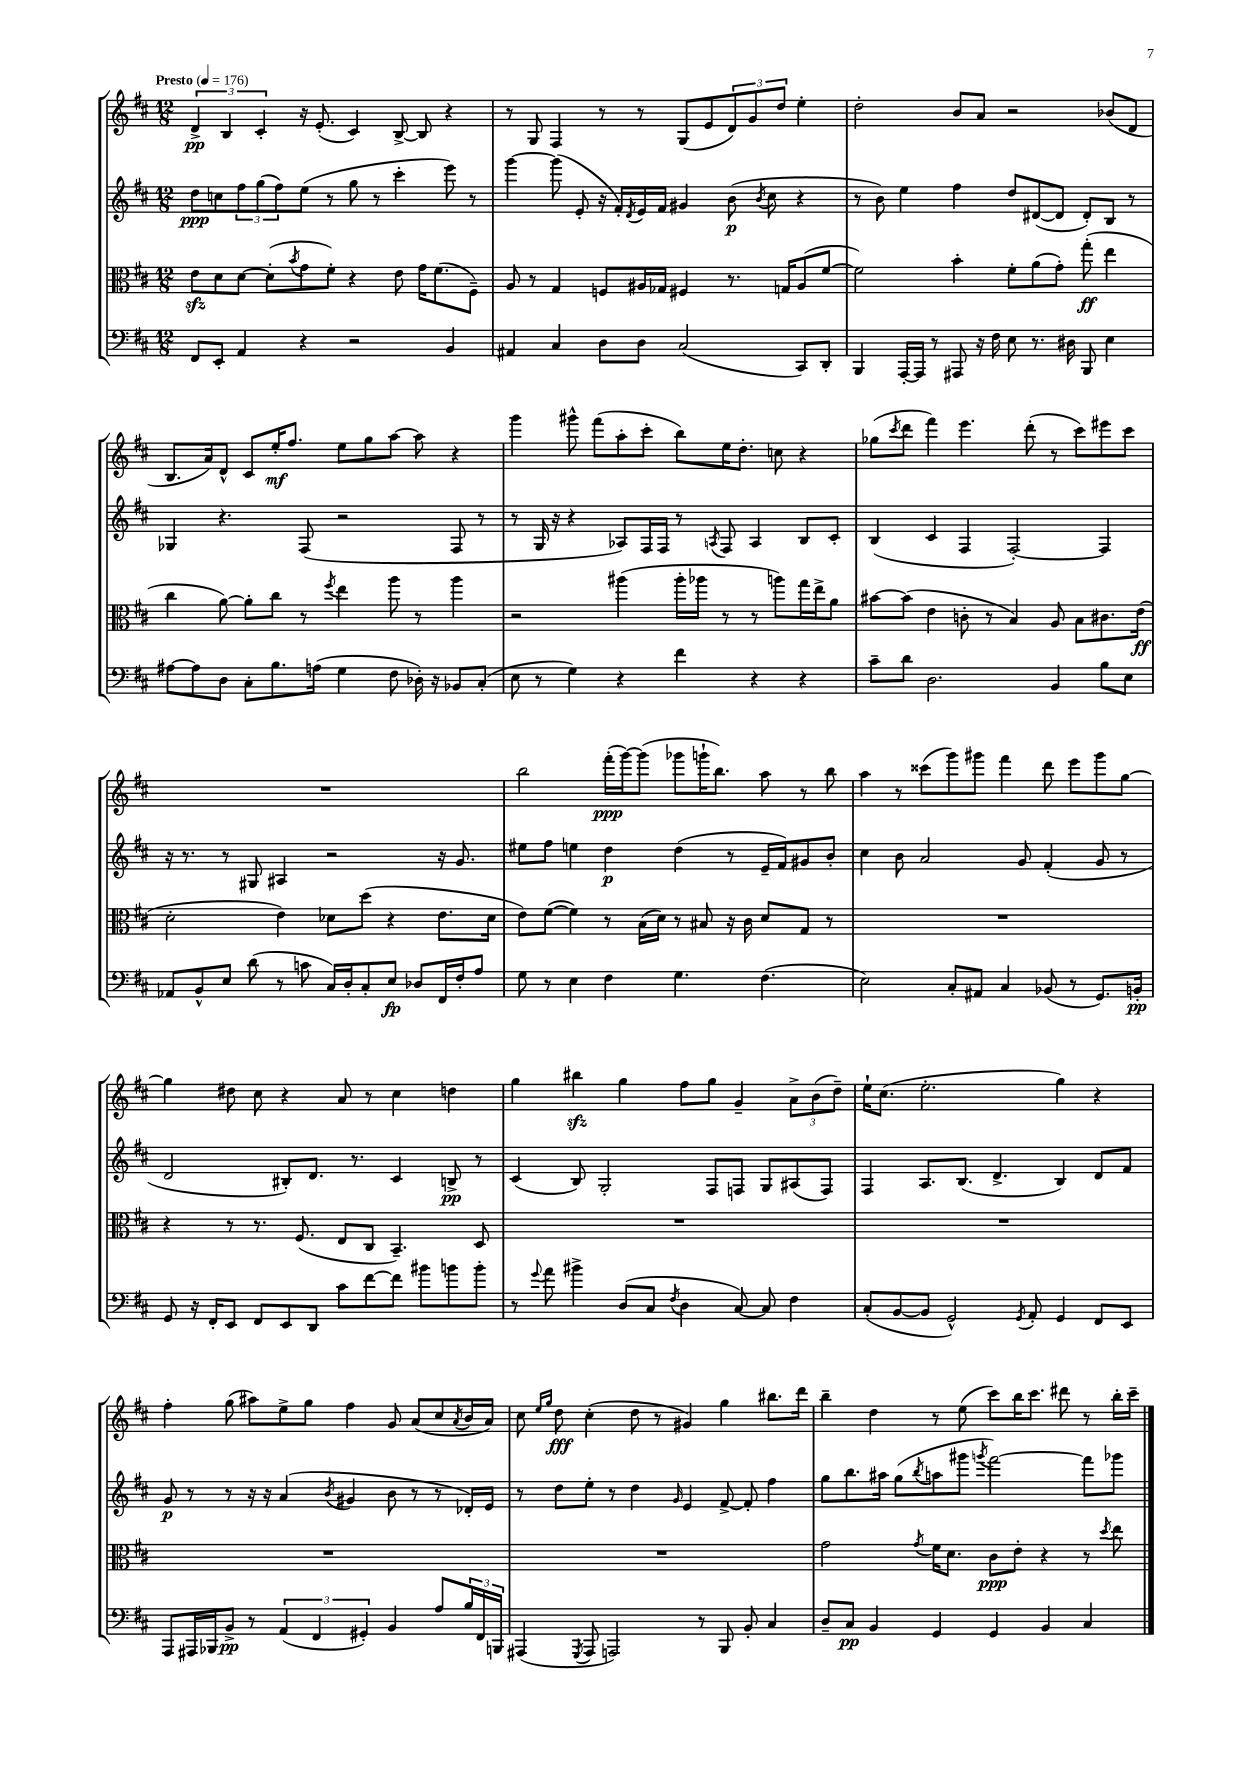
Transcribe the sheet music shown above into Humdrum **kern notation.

**kern	**dynam	**kern	**dynam	**kern	**dynam	**kern	**dynam
*part4	*part4	*part3	*part3	*part2	*part2	*part1	*part1
*staff4	*staff4	*staff3	*staff3	*staff2	*staff2	*staff1	*staff1
*clefF4	*	*clefC3	*	*clefG2	*	*clefG2	*
*k[f#c#]	*	*k[f#c#]	*	*k[f#c#]	*	*k[f#c#]	*
*M12/8	*	*M12/8	*	*M12/8	*	*M12/8	*
*MM176	*	*MM176	*	*MM176	*	*MM176	*
=1	=1	=1	=1	=1	=1	=1	=1
!	!	!	!	!	!	!LO:TX:a:B:t=Presto	!
8FF#/L	.	8ezz\L	.	8dd\L	ppp	6d^/	pp
8EE'/J	.	8d\	.	8ccn\	.	.	.
.	.	.	.	.	.	6B/	.
4AA/	.	[8d\J	.	12ff#\	.	.	.
.	.	.	.	(12gg\	.	6c#'/	.
.	.	(8d'\L]	.	.	.	.	.
.	.	.	.	12ff#\)	.	.	.
.	.	8qb/	.	.	.	.	.
4r	.	8g\	.	(8ee\J	.	16r	.
.	.	.	.	.	.	(8.e'/	.
.	.	8f#'\J)	.	8r	.	.	.
2r	.	4r	.	8gg\	.	4c#/)	.
.	.	.	.	8r	.	.	.
.	.	8e\	.	4ccc#'\	.	[8B^/	.
.	.	16g\KL	.	.	.	8B/]	.
.	.	(8.f#\	.	.	.	.	.
4BB/	.	.	.	8eee\)	.	4r	.
.	.	8F#~\J)	.	8r	.	.	.
=2	=2	=2	=2	=2	=2	=2	=2
4AA#X/	.	8A/	.	[4ggg\	.	8r	.
.	.	8r	.	.	.	8G/	.
4C#/	.	4G/	.	(8ggg\]	.	4F#/	.
.	.	.	.	8e'/	.	.	.
8D\L	.	8Fn/L	.	16r	.	8r	.
.	.	.	.	16f#'/LL)	.	.	.
.	.	.	.	8qd/	.	.	.
8D\J	.	16A#X/L	.	16e/	.	8r	.
.	.	16G-X/JJ	.	16f#/JJ	.	.	.
(2C#/	.	4F#X/	.	4g#X/	.	(8G/L	.
.	.	.	.	.	.	8e/	.
.	.	8.r	.	(8b\	p	12d/)	.
.	.	.	.	.	.	12g/	.
.	.	.	.	8qb/	.	.	.
.	.	.	.	8cc#\	.	.	.
.	.	.	.	.	.	12dd/J	.
.	.	16Gn/KL	.	.	.	.	.
8CC#/L)	.	(8A#/	.	4r	.	4ee'\	.
8DD'/J	.	[8f#/J	.	.	.	.	.
=3	=3	=3	=3	=3	=3	=3	=3
4BBB/	.	2f#\])	.	8r	.	2dd'\	.
.	.	.	.	8b\)	.	.	.
[16AAA'/LL	.	.	.	4ee\	.	.	.
16AAA/JJ]	.	.	.	.	.	.	.
8r	.	.	.	.	.	.	.
8AAA#X/	.	4b'\	.	4ff#\	.	8b/L	.
16r	.	.	.	.	.	8a/J	.
16F#\	.	.	.	.	.	.	.
8E\	.	8f#'\L	.	8dd/L	.	2r	.
8.r	.	(8a\	.	([8d#X/	.	.	.
.	.	8g'\J)	.	8d#/J]	.	.	.
16D#X\	.	.	.	.	.	.	.
8BBB/	.	(8gg'\	ff	8d#'/L)	.	.	.
4E\	.	4ee\	.	8B/J	.	(8b-X/L	.
.	.	.	.	8r	.	8d/J	.
!!LO:LB:g=z
=4	=4	=4	=4	=4	=4	=4	=4
[8A#X\L	.	4cc#\	.	4G-X/	.	8.B/L	.
8A#\]	.	.	.	.	.	.	.
.	.	.	.	.	.	16a/k)	.
8D\J	.	[8a\)	.	4.r	.	8d^^/J	.
8C#'\L	.	8a'\L]	.	.	.	8c#/L	.
8.B\	.	8cc#\J	.	.	.	16ee'/K	mf
.	.	.	.	.	.	8.ff#/J	.
.	.	8r	.	(8F#/	.	.	.
(16An\Jk	.	.	.	.	.	.	.
.	.	8qff#/	.	.	.	.	.
4G\	.	4ee\	.	2r	.	8ee\L	.
.	.	.	.	.	.	8gg\	.
8F#\	.	8aa\	.	.	.	[8aa\J	.
16D-X'\)	.	8r	.	.	.	8aa\]	.
16r	.	.	.	.	.	.	.
8BB-X/L	.	4aa\	.	8F#/	.	4r	.
(8C#'/J	.	.	.	8r	.	.	.
=5	=5	=5	=5	=5	=5	=5	=5
8E\	.	2r	.	8r	.	4ggg\	.
8r	.	.	.	16G/	.	.	.
.	.	.	.	16r	.	.	.
4G\)	.	.	.	4r	.	8ggg#X^^\	.
.	.	.	.	.	.	(8fff#\L	.
4r	.	(4aa#X\	.	8A-X/L)	.	8aa'\	.
.	.	.	.	16F#/L	.	8ccc#'\J	.
.	.	.	.	16F#/JJ	.	.	.
4f#\	.	16aa#'\LL	.	8r	.	8bb\L)	.
.	.	16aa-X\JJ	.	.	.	.	.
.	.	.	.	8qAn/	.	.	.
.	.	8r	.	8F#/	.	16ee\K	.
.	.	.	.	.	.	8.dd'\J	.
4r	.	8r	.	4A/	.	.	.
.	.	8aan\L)	.	.	.	8ccn\	.
4r	.	16gg\L	.	8B/L	.	4r	.
.	.	16ee^\J	.	.	.	.	.
.	.	8a\J	.	8c#'/J	.	.	.
=6	=6	=6	=6	=6	=6	=6	=6
8c#~\L	.	[8b#X\L	.	(4B/	.	(8gg-X\L	.
.	.	.	.	.	.	8qccc#/	.
8d\J	.	(8b#\J]	.	.	.	8ddd\J	.
2.D\	.	4e\	.	4c#/	.	4fff#\)	.
.	.	8cn'\	.	4F#/	.	4.eee\	.
.	.	8r	.	.	.	.	.
.	.	4B/)	.	[2F#'/)	.	.	.
.	.	.	.	.	.	(8ddd'\	.
4BB/	.	8A/	.	.	.	8r	.
.	.	8B\L	.	.	.	8ccc#\L)	.
8B\L	.	8.c#X\	.	4F#/]	.	8eee#X\	.
8E\J	.	.	.	.	.	8ccc#\J	.
.	.	(16e\Jk	ff	.	.	.	.
!!LO:LB:g=z
=7	=7	=7	=7	=7	=7	=7	=7
8AA-X/L	.	2d'\	.	16r	.	1.r	.
.	.	.	.	8.r	.	.	.
8BB^^/	.	.	.	.	.	.	.
8E/J	.	.	.	8r	.	.	.
(8d\	.	.	.	8G#X/	.	.	.
8r	.	4e\)	.	4A#X/	.	.	.
8cn\	.	.	.	.	.	.	.
16C#/LL)	.	8d-X\L	.	2r	.	.	.
16D'/J	.	.	.	.	.	.	.
8C#'/	.	(8dd\J	.	.	.	.	.
8E/J	fp	4r	.	.	.	.	.
8D-X/L	.	.	.	.	.	.	.
16FF#/L	.	8.e\L	.	16r	.	.	.
16F#'/J	.	.	.	8.g/	.	.	.
8A/J	.	.	.	.	.	.	.
.	.	16d-\Jk	.	.	.	.	.
=8	=8	=8	=8	=8	=8	=8	=8
8G\	.	8e\L)	.	8ee#X\L	.	2bb\	.
8r	.	([8f#\J	.	8ff#\J	.	.	.
4E\	.	4f#\])	.	4een\	.	.	.
4F#\	.	8r	.	4dd\	p	(16fff#'\LL	ppp
.	.	.	.	.	.	[16ggg\J)	.
.	.	(16B\LL	.	.	.	(8ggg\J]	.
.	.	16d\JJ)	.	.	.	.	.
4.G\	.	8r	.	(4dd\	.	8ggg-X\L	.
.	.	8B#X/	.	.	.	16gggn`\K	.
.	.	.	.	.	.	8.bb\J)	.
.	.	16r	.	8r	.	.	.
.	.	16c#\	.	.	.	.	.
(4.F#\	.	8d/L	.	16e~/LL	.	8aa\	.
.	.	.	.	16f#/J)	.	.	.
.	.	8G/J	.	8g#X/	.	8r	.
.	.	8r	.	8b'/J	.	8bb\	.
=9	=9	=9	=9	=9	=9	=9	=9
2E\)	.	1.r	.	4cc#\	.	4aa\	.
.	.	.	.	8b\	.	8r	.
.	.	.	.	2a/	.	(8ccc##X\L	.
8C#'/L	.	.	.	.	.	8ggg\)	.
8AA#X/J	.	.	.	.	.	8ggg#X\J	.
4C#/	.	.	.	.	.	4fff#\	.
.	.	.	.	8g/	.	.	.
(8BB-X/	.	.	.	(4f#'/	.	8ddd\	.
8r	.	.	.	.	.	8eee\L	.
8.GG/L)	.	.	.	8g/	.	8ggg#\	.
.	.	.	.	8r	.	[8gg\J	.
16BBn'/Jk	pp	.	.	.	.	.	.
!!LO:LB:g=z
=10	=10	=10	=10	=10	=10	=10	=10
8GG/	.	4r	.	2d/	.	4gg\]	.
16r	.	.	.	.	.	.	.
16FF#'/KL	.	.	.	.	.	.	.
8EE/J	.	8r	.	.	.	8dd#X\	.
8FF#/L	.	8.r	.	.	.	8cc#\	.
8EE/	.	.	.	8B#X'/L)	.	4r	.
.	.	(8.F#/	.	.	.	.	.
8DD/J	.	.	.	8.d/J	.	.	.
8c#\L	.	8E/L	.	.	.	8a/	.
.	.	.	.	8.r	.	.	.
[8f#\	.	8C#/J	.	.	.	8r	.
8f#\J]	.	4.BB~/)	.	4c#/	.	4cc#\	.
8b#X\L	.	.	.	.	.	.	.
8bn\	.	.	.	8Bn^/	pp	4ddn\	.
8b'\J	.	8D/	.	8r	.	.	.
=11	=11	=11	=11	=11	=11	=11	=11
8r	.	1.r	.	(4c#/	.	4gg\	.
8qqg/	.	.	.	.	.	.	.
8a\	.	.	.	.	.	.	.
4b#X^\	.	.	.	8B/)	.	4bb#Xzz\	.
.	.	.	.	2G'/	.	.	.
(8D/L	.	.	.	.	.	4gg\	.
8C#/J	.	.	.	.	.	.	.
8qF#/	.	.	.	.	.	.	.
4D\	.	.	.	.	.	8ff#\L	.
.	.	.	.	8F#/L	.	8gg\J	.
[8C#/)	.	.	.	8Fn/J	.	4g~/	.
8C#/]	.	.	.	8G/L	.	.	.
4F#\	.	.	.	(8A#X/	.	12a^\L	.
.	.	.	.	.	.	(12b\	.
.	.	.	.	8F/J)	.	.	.
.	.	.	.	.	.	12dd~\J)	.
=12	=12	=12	=12	=12	=12	=12	=12
(8C#'/L	.	1.r	.	4F#/	.	16ee`\KL	.
.	.	.	.	.	.	(8.cc#\J	.
[8BB/	.	.	.	.	.	.	.
8BB/J]	.	.	.	8.A/L	.	2.ee'\	.
2GG^^/)	.	.	.	.	.	.	.
.	.	.	.	(8.B/J	.	.	.
.	.	.	.	4.d^/	.	.	.
8qGG/	.	.	.	.	.	.	.
8AA'/	.	.	.	.	.	.	.
4GG/	.	.	.	4B/)	.	4gg\)	.
8FF#/L	.	.	.	8d/L	.	4r	.
8EE/J	.	.	.	8f#/J	.	.	.
!!LO:LB:g=z
=13	=13	=13	=13	=13	=13	=13	=13
8AAA/L	.	1.r	.	8g/	p	4ff#'\	.
16AAA#X/L	.	.	.	8r	.	.	.
16BBB-X/J	.	.	.	.	.	.	.
8BB^/J	pp	.	.	8r	.	(8gg\	.
8r	.	.	.	16r	.	8aa#X\L)	.
.	.	.	.	16r	.	.	.
(6AA/	.	.	.	(4a/	.	8ee^\	.
.	.	.	.	.	.	8gg\J	.
6FF#/	.	.	.	.	.	.	.
.	.	.	.	8qb/	.	.	.
.	.	.	.	4g#X/	.	4ff#\	.
6GG#X'/)	.	.	.	.	.	.	.
4BB/	.	.	.	8b\	.	8g/	.
.	.	.	.	8r	.	(8a/L	.
8A/L	.	.	.	8r	.	8cc#/	.
.	.	.	.	.	.	8qa/	.
24B/L	.	.	.	16d-X'/LL)	.	16b/L	.
24FF#/	.	.	.	.	.	.	.
.	.	.	.	16e/JJ	.	16a/JJ)	.
24BBBn/JJ	.	.	.	.	.	.	.
=14	=14	=14	=14	=14	=14	=14	=14
(4AAA#X/	.	1.r	.	8r	.	8cc#\	.
.	.	.	.	.	.	16qqee/LL	.
.	.	.	.	.	.	16qqgg/JJ	.
.	.	.	.	8dd\L	.	8dd\	fff
8qGGG/	.	.	.	.	.	.	.
8AAA#/	.	.	.	8ee'\J	.	(4cc#'\	.
2AAAn/)	.	.	.	8r	.	.	.
.	.	.	.	4dd\	.	8dd\	.
.	.	.	.	.	.	8r	.
.	.	.	.	16qqg/	.	.	.
.	.	.	.	4e/	.	4g#X/)	.
8r	.	.	.	.	.	.	.
8BBB/	.	.	.	[8f#^/	.	4gg\	.
8BB'/	.	.	.	8f#'/]	.	.	.
4C#/	.	.	.	4ff#\	.	8.bb#X\L	.
.	.	.	.	.	.	16ddd\Jk	.
=15	=15	=15	=15	=15	=15	=15	=15
8D~/L	.	2g\	.	8gg\L	.	4bb~\	.
8C#/J	pp	.	.	8.bb\	.	.	.
4BB/	.	.	.	.	.	4dd\	.
.	.	.	.	16aa#X\Jk	.	.	.
.	.	.	.	(8gg\L	.	.	.
.	.	8qg/	.	8qbb/	.	.	.
4GG/	.	16f#\KL	.	8aan\	.	8r	.
.	.	8.d\J	.	.	.	.	.
.	.	.	.	8ggg#X\J	.	(8ee\	.
.	.	.	.	8qgggn/	.	.	.
4GG/	.	8c#\L	ppp	[2fff#\)	.	8ccc#\L)	.
.	.	8e'\J	.	.	.	16bb\K	.
.	.	.	.	.	.	8.ccc#\J	.
4BB/	.	4r	.	.	.	.	.
.	.	.	.	.	.	8ddd#X\	.
4C#/	.	8r	.	8fff#\L]	.	8r	.
.	.	8qdd/	.	.	.	.	.
.	.	8ee\	.	8ggg-X\J	.	16bb'\LL	.
.	.	.	.	.	.	16ccc#~\JJ	.
==	==	==	==	==	==	==	==
*-	*-	*-	*-	*-	*-	*-	*-
